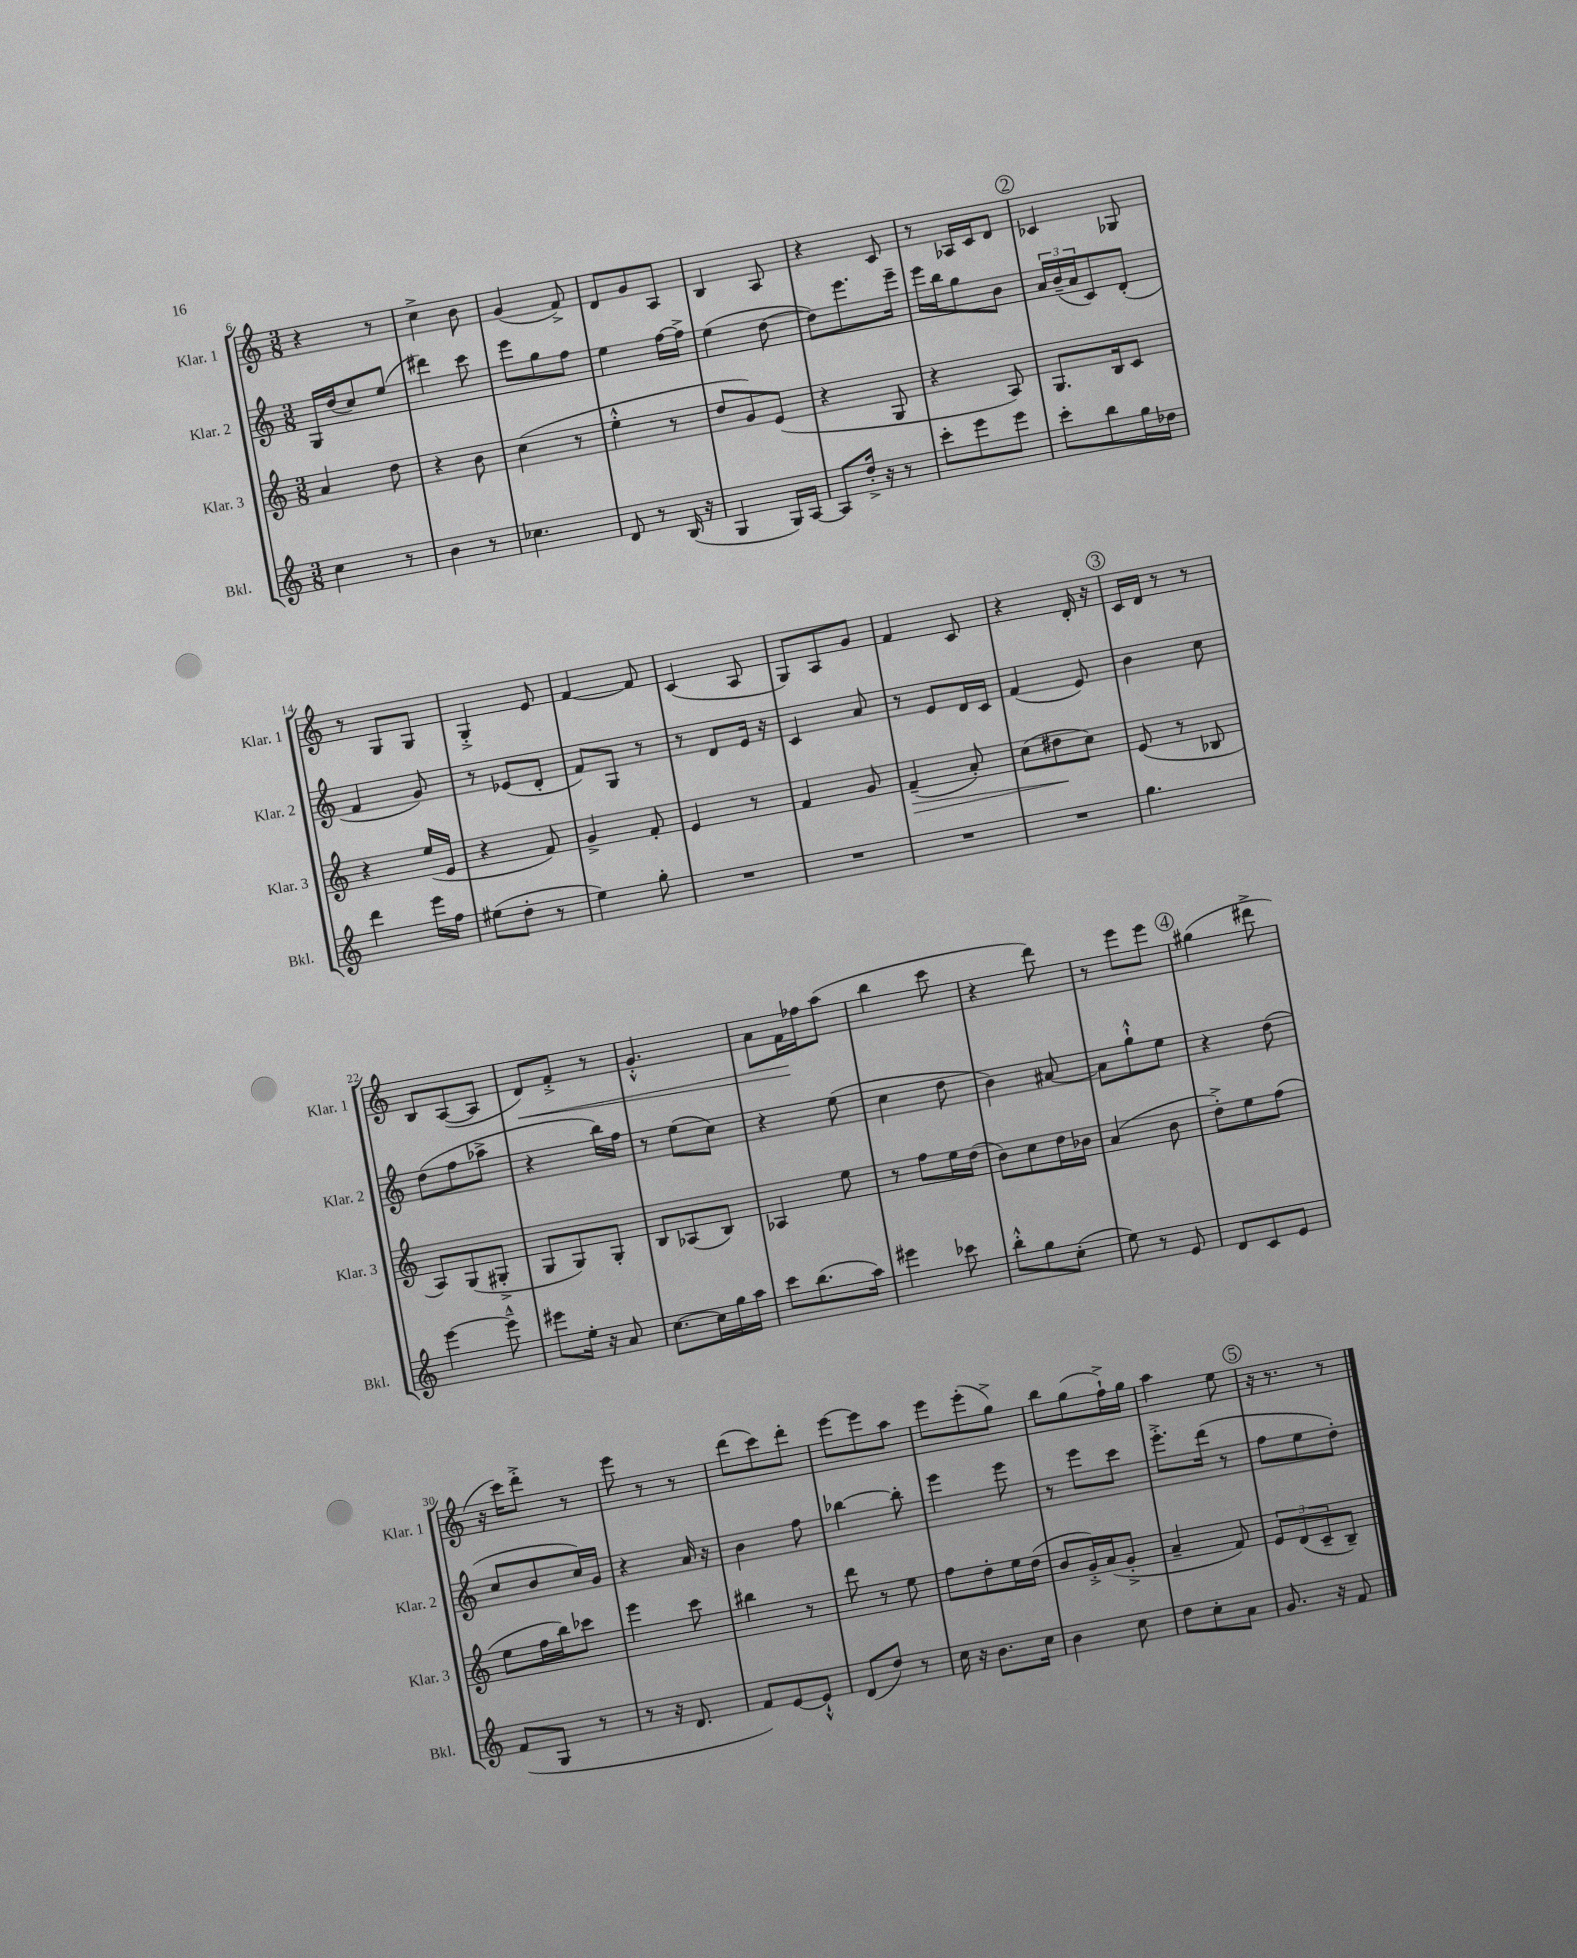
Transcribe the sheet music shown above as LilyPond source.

<<
\new StaffGroup <<
\new Staff = "s0" \with { instrumentName = "Klar. 1" shortInstrumentName = "Klar. 1" } {
    \clef treble \key c \major \numericTimeSignature \time 3/8
    r4 r8 |
    c''4-> b'8 |
    g'4( f'8->) |
    d'8 g'8 a8 |
    b4 a8 |
    r4 c'8 |
    r8 aes16 c'16 d'8 |
    \mark \markup { \circle "2" } ces'4 ges8 |
    r8 g8 g8 |
    g4-.-> e'8 |
    f'4~ f'8 |
    c'4( a8 |
    g8) a8 g'8 |
    f'4 c'8 |
    r4 d'16-. r16 |
    \mark \markup { \circle "3" } c'16 d'16 r8 r8 |
    b8 a8~( a8 |
    d'8\<) f'8-.-> r8 |
    g'4.-.-^ |
    a'8 f'16\! fes''16 a''8( |
    b''4 c'''8 |
    r4 d'''8) |
    r8 e'''8 e'''8 |
    \mark \markup { \circle "4" } gis''4( dis'''8-> |
    r16 c'''16) d'''8-.-> r8 |
    e'''8 r8 r8 |
    d'''8( c'''8) d'''8-. |
    e'''8~ e'''8 a''8 |
    e'''8 e'''8-.( g''8->) |
    b''8 g''8( f''16-!->) g''16 |
    a''4 e''8 |
    \mark \markup { \circle "5" } r16 r8. r8 \bar "|." |
}
\new Staff = "s1" \with { instrumentName = "Klar. 2" shortInstrumentName = "Klar. 2" } {
    \clef treble \key c \major \numericTimeSignature \time 3/8
    g16 d''16( c''8) e''8( |
    dis'''4) c'''8 |
    e'''8 g''8 f''8 |
    e''4 f''16~ f''16-> |
    e''4( d''8~ |
    d''8) e'''8. e'''16-- |
    e'''16 b''16 g''8 b'8 |
    \mark \markup { \circle "2" } \tuplet 3/2 { a'16 b'16--( a'16 } c'8) d'8-.( |
    f'4 g'8) |
    r8 ees'8( d'8-. |
    f'8) g8 r8 |
    r8 d'8 e'16 r16 |
    c'4 a'8 |
    r8 e'8 d'16 c'16 |
    f'4( e'8) |
    \mark \markup { \circle "3" } b'4 c''8 |
    d''8( f''8 aes''8-> |
    r4 b''16) f''16 |
    r8 e''8( c''8) |
    r4 e''8( |
    c''4 d''8 |
    b'4) ais'8~ |
    ais'8 g''8-!-^ e''8 |
    \mark \markup { \circle "4" } r4 d''8( |
    c''8 b'8 c''16) g'16 |
    r4 a'16 r16 |
    b'4 f''8 |
    bes''4~ bes''8-. |
    e'''4 e'''8 |
    r8 e'''8 c'''8 |
    e'''8.-.-> d'''16( r8 |
    \mark \markup { \circle "5" } f''8 e''8 d''8-.) \bar "|." |
}
\new Staff = "s2" \with { instrumentName = "Klar. 3" shortInstrumentName = "Klar. 3" } {
    \clef treble \key c \major \numericTimeSignature \time 3/8
    a'4 d''8 |
    r4 b'8 |
    c''4( r8 |
    e''4-.-^ r8 |
    d''8 g'8) e'8( |
    r4 g8 |
    r4 a8) |
    \mark \markup { \circle "2" } g8. b16 c'8 |
    r4 e''16( e'16 |
    r4 f'8) |
    g'4-> f'8-. |
    e'4 r8 |
    f'4 g'8 |
    f'4--\>( a'8-.) |
    c''8( dis''8\! c''8) |
    \mark \markup { \circle "3" } e'8( r8 bes8 |
    a8) g8( gis8-.-> |
    g8 g8) g8-. |
    b8 aes8( b8) |
    aes4 e''8 |
    r8 f''8 e''16 d''16( |
    b'8) c''8 d''16 bes'16 |
    a'4( b'8 |
    \mark \markup { \circle "4" } d''8-.->) e''8 f''8( |
    e''8 f''16 b''16) ces'''8 |
    e'''4 c'''8 |
    bis''4 r8 |
    d'''8 r8 e''8 |
    f''8 d''8-. e''16 d''16( |
    b'8 g'16-.->) a'16( g'8-.-> |
    a'4-- f'8) |
    \mark \markup { \circle "5" } \tuplet 3/2 { e'8 d'8( c'8-- } b8--) \bar "|." |
}
\new Staff = "s3" \with { instrumentName = "Bkl." shortInstrumentName = "Bkl." } {
    \clef treble \key c \major \numericTimeSignature \time 3/8
    c''4 r8 |
    b'4 r8 |
    ces''4. |
    d'8 r8 b16( r16 |
    g4 g16) a16~ |
    a8 d''16-.-> r16 r8 |
    c'''8-. e'''8 e'''8 |
    \mark \markup { \circle "2" } c'''8-. b''8 g''16 des''16 |
    d'''4 e'''16 f''16 |
    eis''8( d''8-. r8 |
    e''4) g''8-. |
    R4. |
    R4. |
    R4. |
    R4. |
    \mark \markup { \circle "3" } g''4. |
    e'''4~ e'''8---^ |
    eis'''8 e''16-. r16 a'8 |
    c''8.~ c''16 g''16 a''16 |
    c'''8 b''8.( a''16) |
    eis'''4 ces'''8 |
    b''8-.-^ g''8 c''8-.( |
    e''8) r8 e'8 |
    \mark \markup { \circle "4" } d'8 c'8 e'8 |
    f'8( g8 r8 |
    r8 r16 d'8. |
    f'8) e'8~ e'8-!-^ |
    d'8( d''8) r8 |
    c''16 r16 b'8. c''16 |
    b'4 c''8 |
    d''8 c''8-. a'8 |
    \mark \markup { \circle "5" } g'8. r16 f'8 \bar "|." |
}
>>
>>
\layout { \context { \Score currentBarNumber = #6 } }
